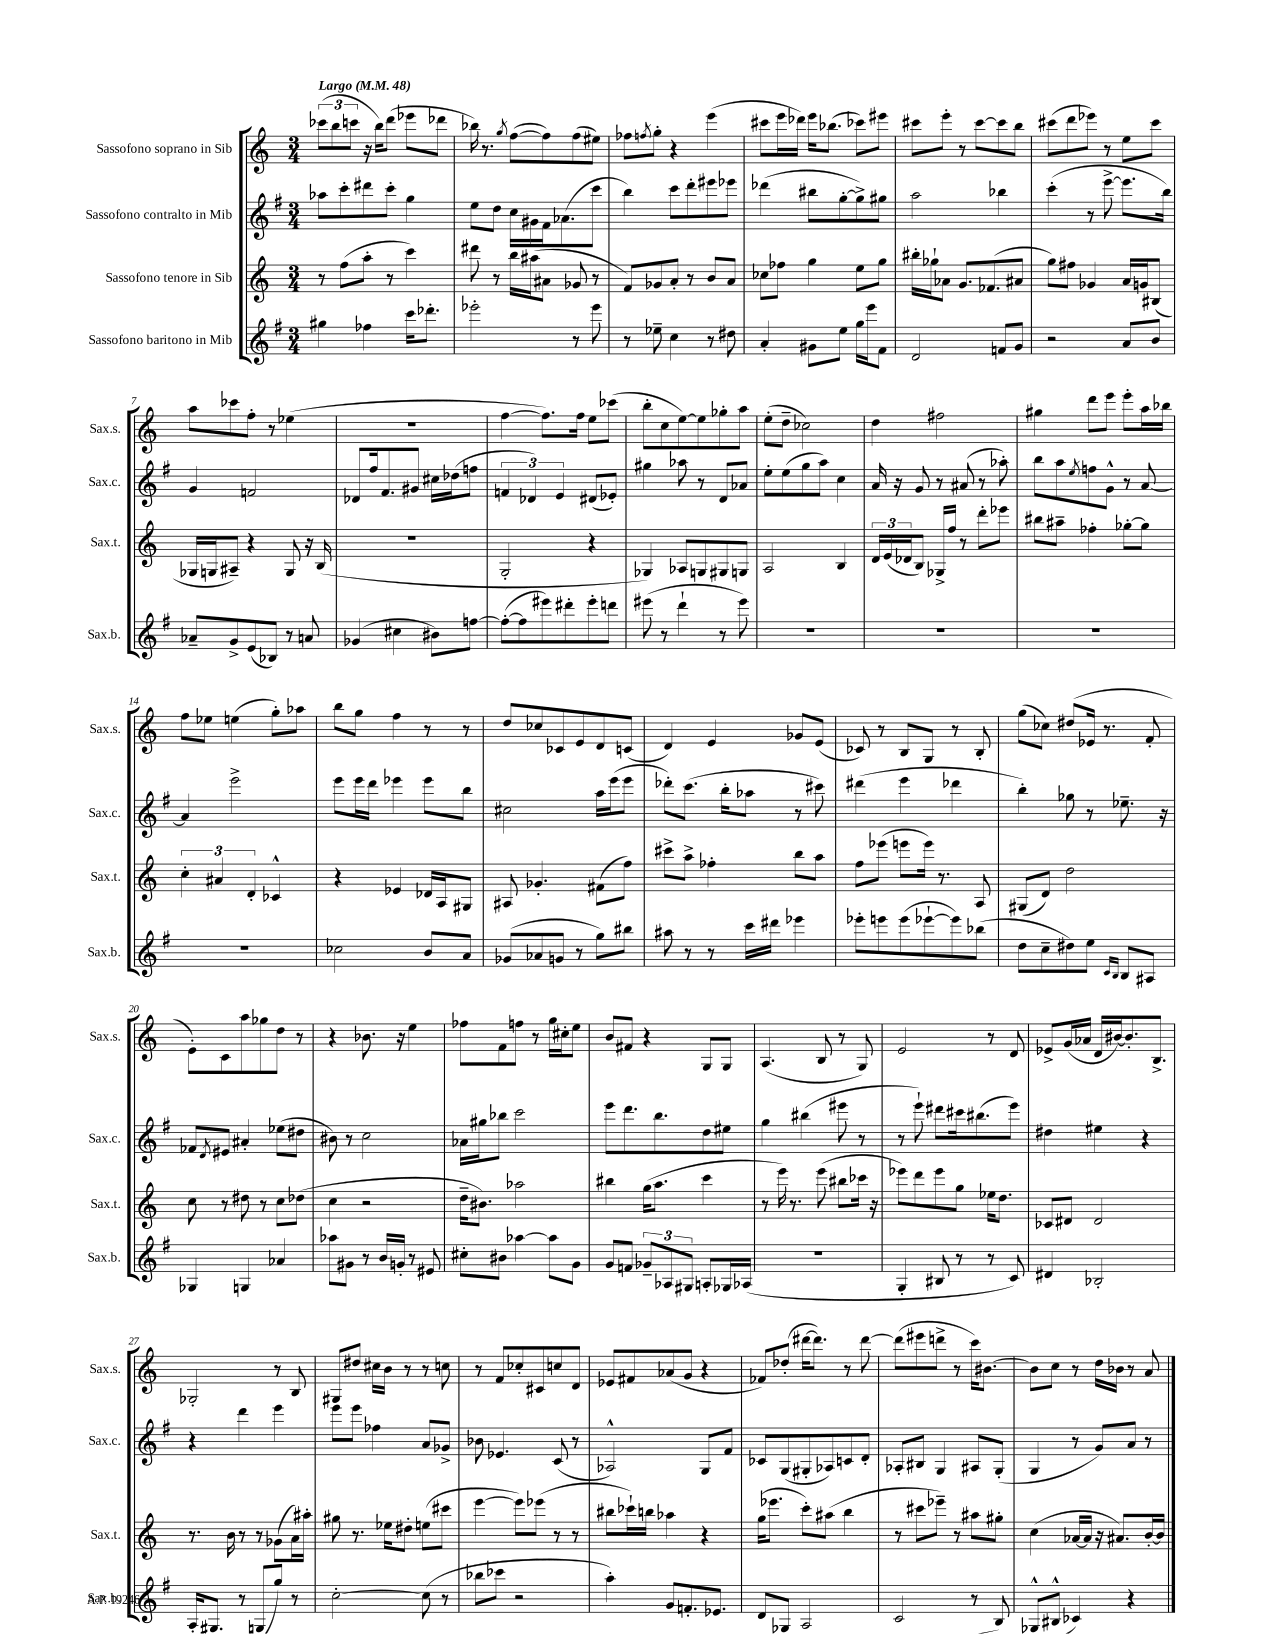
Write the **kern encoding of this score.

**kern	**kern	**kern	**kern
*staff4	*staff3	*staff2	*staff1
*clefG2	*clefG2	*clefG2	*clefG2
*k[f#]	*k[]	*k[f#]	*k[]
*M3/4	*M3/4	*M3/4	*M3/4
*MM48	*MM48	*MM48	*MM48
4gg#\	8r	8aa-\L	(12ccc-\L
.	.	.	12bb\
.	(8ff\L	8ccc'\	.
.	.	.	12ccc\J
4ff-\	8aa'\J	8ddd#\	16r
.	.	.	16bb\LK)
.	8r	8ccc'\J	(8ddd\J
16ccc\LK	4ccc\)	4gg\	8eee-\L
8.ddd-'\J	.	.	.
.	.	.	8ddd-\J
=	=	=	=
2eee-'\	8ddd#\	8ee\L	16bb-\)
.	.	.	8.r
.	8r	8dd\J	.
.	.	.	8qgg/
.	16bb\LL	16cc\LL	([8ff\L
.	(16aa#\J	16g#\	.
.	8a#\J	16f#\J	8ff\])
.	.	(8.a-\	.
8r	8g-/	.	(8ff\
8eee-\	8r	8ccc\J	8ee#\J)
=	=	=	=
8r	8f/L)	4bb\)	8ff-\L
.	.	.	8qff/
8ee-~\	8g-/	.	8gg'\J
4cc\	8a'/J	8ccc\L	4r
.	8r	8ddd'\	.
8r	8b/L	8eee#\	(4eee\
8dd#\	8a/J	8eee-\J	.
=	=	=	=
4a'/	8cc-\L	(4ddd-\	8ccc#\L
.	8ff-\J	.	16eee\L
.	.	.	16ddd-\JJ)
8g#\L	4gg\	8bb#\L	16eee\LK
.	.	.	(8.bb-\J
8ee\J	.	[8gg'\	.
16gg\LL	8ee\L	8gg^\])	8ccc-\L)
16eee\J	.	.	.
8f#\J	8gg\J	8gg#\J	8eee#\J
=	=	=	=
2d/	16bb#'\LL	2aa\	8ccc#\L
.	16gg-`\J	.	.
.	8a-\J	.	8eee'\J
.	8.g/L	.	8r
.	.	.	[8ccc#\L
.	(8.f-/	.	.
8f/L	.	4bb-\	8ccc#\]
8g/J	8a#/J	.	8bb\J
=	=	=	=
2r	8gg\L)	(4ccc'\	(8ccc#\L
.	8ff#\J	.	8ddd\
.	4g-/	8r	8eee-\J)
.	.	[8eee^\	8r
8a/L	16a/LL	8.eee\]L	8ee\L
.	16g/J	.	.
8b/J	(8B#/J	.	8ccc#\J
.	.	16bb\Jk)	.
=	=	=	=
8a-~/L	16G-/LL	4g/	8aa\L
.	16G/J	.	.
8g^/	8A#~/J)	.	8ccc-\
(8e/	4r	2f/	8ff'\J
8B-/J)	.	.	8r
8r	8G/	.	(4ee-\
8a/	16r	.	.
.	(16B/	.	.
=	=	=	=
(4g-/	2.r	8d-/L	2.r
.	.	16ff#/k	.
.	.	8.f#/	.
4cc#\	.	.	.
.	.	8g#/J	.
8b#\L)	.	16cc#\LL	.
.	.	(16dd-\J	.
[8ff\J	.	8ff\J	.
=	=	=	=
(8ff'\_L	2G'/	6f/	[4ff\
8ff\]	.	.	.
.	.	6d-/)	.
8eee#\)	.	.	8.ff\]L)
.	.	6e/	.
8ddd#'\	.	.	.
.	.	.	16ff\Jk
8eee#'\	4r	(8d#/L	8ee\L
8ddd\J	.	8e-'/J)	(8ccc-\J
=	=	=	=
(8eee#\	4G-/)	4gg#\	8bb'\L
8r	.	.	8cc\
4ddd`\	8A-/L	8aa-\	[8ee\)
.	8G/	8r	8ee\]
8r	8G#/	8d/L	8gg-'\
8eee#\)	8G/J	8a-/J	8aa\J
=	=	=	=
2.r	2A/	8ee'\L	(8ee'\L
.	.	(8ee\	8dd~\J
.	.	8gg\	2cc-\)
.	.	8aa\J)	.
.	4B/	4cc\	.
=	=	=	=
2.r	24d/LL	16a/	4dd\
.	(24e/	.	.
.	.	16r	.
.	24d-/J	.	.
.	8B/J)	8g/	.
.	16G-^/LL	8r	2ff#\
.	16ff/JJ	.	.
.	8r	(8a#/	.
.	8ddd'\L	8r	.
.	8eee-\J	8aa-'\)	.
=	=	=	=
2.r	8bb#\L	8bb\L	4gg#\
.	8aa#~\J	8aa\	.
.	.	8qee/	.
.	4ff-'\	8ff\	8ddd\L
.	.	8g^^\J	8eee\J
.	[8gg-'\L	8r	8eee'\L
.	8gg-\]J	[8a/	16aa\L
.	.	.	16bb-\JJ
=	=	=	=
2.r	6cc'\	4a/]	8ff\L
.	.	.	8ee-\J
.	6a#/	.	.
.	.	2eee^\	(4ee\
.	6d'/	.	.
.	4c-^^/	.	8gg'\L)
.	.	.	8aa-\J
=	=	=	=
2cc-\	4r	8eee\L	8bb\L
.	.	16eee\L	8gg\J
.	.	16ddd\JJ	.
.	4e-/	4eee-\	4ff\
8b/L	16d-/LL	8eee-\L	8r
.	16A/J	.	.
8a/J	8G#/J	8bb\J	8r
=	=	=	=
(8g-/L	8A#/	2cc#\	8dd/L
8a-/	4.g-'/	.	8cc-/
8g/J	.	.	8c-/
8r	.	.	8e/
8gg\L)	(8f#\L	16aa\LL	8d/
.	.	(16eee\J	.
8bb#\J	8ff\J)	8eee\J	(8c/J
=	=	=	=
8aa#\	8ccc#^\L	8ddd-'\L)	4d/)
8r	8aa^\J	(8.ccc\J	.
8r	4ff-'\	.	4e/
.	.	16bb'\LK	.
16ccc\LL	.	8aa-\J	.
16ddd#\JJ	.	.	.
4eee-\	8bb\L	8r	8g-/L
.	8aa\J	8ccc#\)	(8e/J
=	=	=	=
8eee-'\L	8ff\L	(4ddd#\	8c-/)
8eee\	(8eee-\J	.	8r
(8eee\	8eee\L	4eee\	8B/L
[8eee-`\	16eee\Jk)	.	8G/J
.	8.r	.	.
8eee-\])	.	4ddd-\	8r
(8bb-\J	8A/	.	8B'/
=	=	=	=
8dd\L	(8G#/L	4bb'\)	(8gg\L
8cc~\	8d/J)	.	8cc-\J)
8dd#\)	2dd\	8gg-\	(8dd#/L
8ee\J	.	8r	16e-/Jk
.	.	.	8.r
16qqc/LL	.	.	.
16qqB/JJ	.	.	.
8B/L	.	8.ee-~\	.
8A#/J	.	.	8f'/
.	.	16r	.
=	=	=	=
4G-/	8cc\	8f-/L	8e'\L)
.	.	8qd/	.
.	8r	8e#/J	8c\
4G/	8dd#\	4a#'/	8aa\
.	8r	.	8gg-\
4a-/	8cc\L	(8ee-\L	8dd\J
.	(8dd-\J	8dd#\J	8r
=	=	=	=
8aa-\L	4cc\	8b#\)	4r
8g#\J	.	8r	.
8r	2r	2cc\	8.b-\
16b/LL	.	.	.
16g'/JJ	.	.	16r
8r	.	.	4ee\
8e#/	.	.	.
=	=	=	=
8cc#'\L	16dd~\LK	16a-\LL	8ff-\L
.	8.b#\J)	16gg#\J	.
8b#\J	.	8bb-\J	8f\
[4aa-\	2aa-\	2ccc\	8ff\J
.	.	.	8r
8aa-\]L	.	.	16gg\LL
.	.	.	16cc#'\J
8g\J	.	.	8ee\J
=	=	=	=
8g/L	4bb#\	8eee\L	8b/L
8f/J	.	8.ddd\	8f#/J
12g-~/L	(16gg\LK	.	4r
.	8.aa\J	8.bb\	.
12A-/	.	.	.
12G#/J	.	.	.
8A'/L	4ccc\	8dd\	8G/L
16G-/L	.	8ee#\J	8G/J
(16A-/JJ	.	.	.
=	=	=	=
2.r	8r	4gg\	(4.A/
.	16eee\)	.	.
.	8.r	.	.
.	.	(4bb#\	.
.	(8eee\	.	8B/
.	8bb#\L	8eee#\	8r
.	16ccc-\Jk	8r	8G/)
.	16r	.	.
=	=	=	=
4G'/	8eee-\L)	8r	2e/
.	8ddd\	8eee`\)	.
8B#/	8eee-\	8ddd#\L	.
8r	8gg\J	16ccc#\k	.
.	.	(8.bb#\	.
8r	16ee-\LK	.	8r
.	8.dd\J	.	.
8c/)	.	8eee\J)	8d/
=	=	=	=
4d#/	8c-/L	4dd#\	8e-^/L
.	8d#/J	.	(16g/L
.	.	.	16a-/JJ
2B-'/	2d#/	4ee#\	16d/LL
.	.	.	[16b#/J)
.	.	.	8.b#'/]
.	.	4r	.
.	.	.	8.B^/J
=	=	=	=
16A'/LK	8.r	4r	2G-'/
(8.G#/J	.	.	.
.	16b\	.	.
8r	8r	4ddd\	.
8G/L	8r	.	.
8gg/J)	(8g-\L	4eee\	8r
8r	16a\L)	.	8B/
.	16aa#'\JJ	.	.
=	=	=	=
[2cc'\	8gg#\	8eee\L	8G#/L
.	8.r	8eee\J	8dd#/J
.	.	4ff-\	16cc#\LL
.	16ee-\LK	.	16b\JJ
.	8dd#'\J	.	8r
(8cc\]	(8ee\L	8a/L	8r
8r	8ccc#\J	8g-^/J	8cc\
=	=	=	=
8bb-\L	[4eee\	8b-\	8r
8ccc-\J	.	4.e-/	8f/L
2r	8eee\]L)	.	8cc-'/
.	(8eee-\J	.	8c#/
.	8r	(8c/	8cc/
.	8r	8r	8d/J
=	=	=	=
4aa'\)	8bb#\L	2A-^^/)	8e-/L
.	16ccc-`\L)	.	8f#/
.	16bb\JJ	.	.
8g/L	4aa-\	.	(8a-/
8.f'/	.	.	8g/J
.	4r	8G/L	4r
8.e-/J	.	.	.
.	.	8f#/J	.
=	=	=	=
8d/L	(16gg\LK	8c-/L	8f-/L)
.	8.eee-\J	.	.
(8G-/J	.	(8G/	(8dd-'/J
2A/	8ccc'\L)	8G#'/	[16ddd#\LK
.	.	.	8.ddd#\]J)
.	(8aa#\J	8A-/)	.
.	4bb\	8c/	8r
.	.	8d'/J	[8ddd#\
=	=	=	=
2c/	8r	8A-'/L	(8ddd#\]L
.	8ccc#\L	8B#/J	8eee#\
.	8eee-~\J)	4G/	8ddd^\J
.	8r	.	8r
8r	8aa#\L	8A#/L	16ccc\LK)
.	.	.	[8.b#\J
8B/)	8gg#'\J	(8G'/J	.
=	=	=	=
(8G-^^/L	(4cc\	4G/	8b#\]L
8B#^^/J	.	.	8cc\J
4c-/)	[16a-/LL	8r	8r
.	16a-/]JJ	.	.
.	16r	8g/L)	16dd\LL
.	8.a#/L)	.	16b-\JJ
4r	.	8a/J	8r
.	[16b'/L	8r	8a/
.	16b/]JJ	.	.
==	==	==	==
*-	*-	*-	*-
